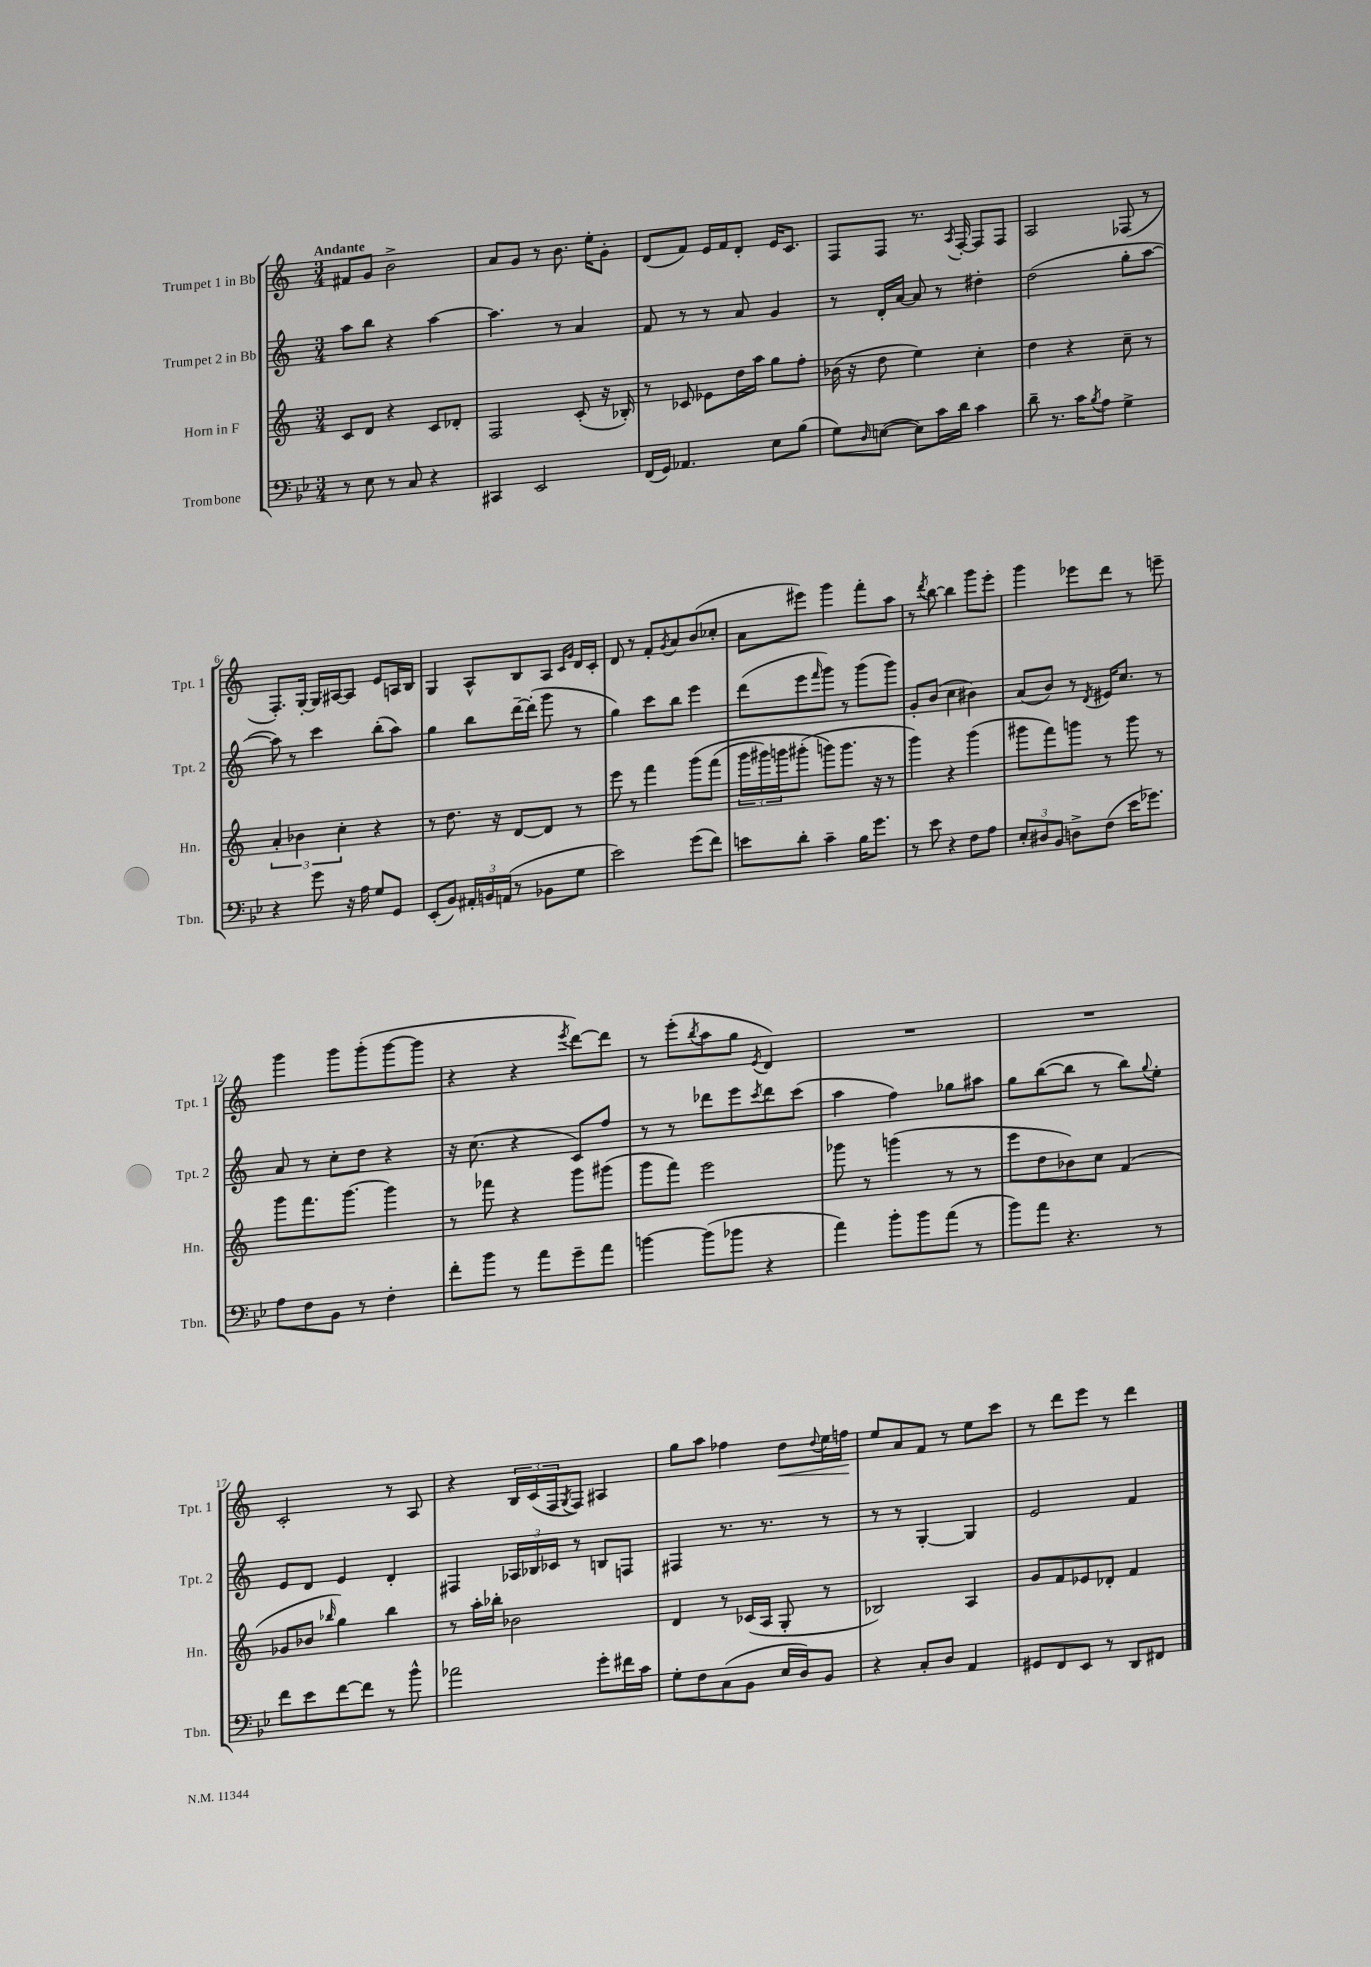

**kern	**kern	**kern	**kern	**dynam
*part4	*part3	*part2	*part1	*part1
*staff4	*staff3	*staff2	*staff1	*staff1
*I"Trombone	*I"Horn in F	*I"Trumpet 2 in Bb	*I"Trumpet 1 in Bb	*
*I'Tbn.	*I'Hn.	*I'Tpt. 2	*I'Tpt. 1	*
*clefF4	*clefG2	*clefG2	*clefG2	*
*k[b-e-]	*k[]	*k[]	*k[]	*
*M3/4	*M3/4	*M3/4	*M3/4	*
=1	=1	=1	=1	=1
!	!	!	!LO:TX:a:B:t=Andante	!
8r	8c/L	8aa\L	8f#X/L	.
8E-\	8d/J	8bb\J	8g/J	.
8r	4r	4r	2b^\	.
8C/	.	.	.	.
4r	8c/L	[4aa\	.	.
.	8d-X'/J	.	.	.
=2	=2	=2	=2	=2
4CC#X/	2F/	4.aa\]	8a/L	.
.	.	.	8g/J	.
2EE-/	.	.	8r	.
.	.	8r	8.b\	.
.	(8c'/	4a/	.	.
.	.	.	16ee'\KL	.
.	16r	.	8g'\J	.
.	16B-X'/)	.	.	.
=3	=3	=3	=3	=3
(16FF/LL	8r	8f/	(8d/L	.
16GG/JJ)	.	.	.	.
4.AA-X/	8c-X/	8r	8f/J)	.
.	8e-X\L	8r	16e/LL	.
.	.	.	16f/J	.
.	16dd\L	8a/	8d'/J	.
.	16aa\JJ	.	.	.
8E-\L	8gg\L	4g/	16e/KL	.
.	.	.	8.c/J	.
(8B-\J	8ff'\J	.	.	.
=4	=4	=4	=4	=4
8G\L)	(16b-X\	8r	8F/L	.
.	16r	.	.	.
16qqD/	.	.	.	.
([8En\J	8dd\	16d'/LL	8F/J	.
.	.	[16a/JJ	.	.
8E\L])	4ee\)	8a/]	8.r	.
16c\L	.	8r	.	.
.	.	.	8qA/	.
16d\JJ	.	.	[16F'/	.
4c\	4cc'\	4dd#X'\	8F/L]	.
.	.	.	8F/J	.
=5	=5	=5	=5	=5
8d~\	4dd\	(2dd\	2A/	.
8.r	.	.	.	.
.	4r	.	.	.
16c\KL	.	.	.	.
8qB-/	.	.	.	.
8A\J	.	.	.	.
4G^\	8cc~\	8gg'\L	(8F-X/	.
.	8r	[8aa\J	8r	.
!!LO:LB:g=z
=6	=6	=6	=6	=6
4r	6a'/	8aa\])	8.F'/L)	.
.	.	8r	.	.
.	6b-X\	.	.	.
.	.	.	[16G'/Jk	.
8g\	.	4ccc\	16G/LL]	.
.	.	.	[16A#X/J	.
.	6cc'\	.	.	.
16r	.	.	8A#/J]	.
16A\	.	.	.	.
8G/L	4r	(8bb'\L	8e/L	.
8GG/J	.	8aa\J)	16An/L	.
.	.	.	16B/JJ	.
=7	=7	=7	=7	=7
(8EE-'/L	8r	4gg\	4G/	.
8BB-/J)	8.dd\	.	.	.
24AA#X'/LL	.	8bb\L	8A^^/L	.
24BBn/	.	.	.	.
.	16r	.	.	.
(24AAn/JJ	.	.	.	.
8r	[8d/L	[16ddd~\L	8B/	.
.	.	(16ddd'\JJ]	.	.
8BB-X\L	8d/J]	8ggg\	8A/J	.
.	.	.	16qqc/LL	.
.	.	.	16qqg/JJ	.
8G\J	8r	8r	16d/LL	.
.	.	.	16c'/JJ	.
=8	=8	=8	=8	=8
2e-\)	8eee\	4gg\)	8d/	.
.	8r	.	8r	.
.	4fff\	8ccc\L	8f'/L	.
.	.	.	8qg/	.
.	.	8bb\J	8a/	.
(8g\L	(8ggg\L	4eee\	(8b/	.
8f\J)	(8fff\J	.	8cc-X'/J	.
=9	=9	=9	=9	=9
8en\L	24ggg\LL	(8ddd\L	8a\L	.
.	24ggg#X\)	.	.	.
.	24gggn\J	.	.	.
8d'\J	(8ggg#X'\J	8eee\	8eee#X\J)	.
.	.	16qqfff/	.	.
4c~\	8gggn\L)	8ggg\J)	4ggg\	.
.	8.ggg\J	8r	.	.
16B-\KL	.	(8ggg\L	8fff'\L	.
8.g\J	16r	.	.	.
.	8r	8ggg\J)	8aa\J	.
=10	=10	=10	=10	=10
8r	4ggg\)	8g'/L	8r	.
.	.	.	8qddd/	.
8e-\	.	(8b/J	[8bb\	.
4r	4r	4cc\	4bb\]	.
8F\L	(4ggg\	4b#X\)	8ggg\L	.
8A\J	.	.	8eee'\J	.
=11	=11	=11	=11	=11
12E-'/L	8ggg#X\L	(8a/L	4ggg\	.
12D#X/	.	.	.	.
.	8fff\)	8b/J)	.	.
12BB-/J	.	.	.	.
8Dn^\L	8gggn\J	8r	8eee-X\L	.
.	.	8qd/	.	.
(8F\J	8r	16e#X/KL	8ddd\J	.
.	.	8.cc/J	.	.
16e-\KL	8ggg\	.	8r	.
8.g-X\J)	.	.	.	.
.	8r	8r	8eeen~\	.
!!LO:LB:g=z
=12	=12	=12	=12	=12
8A\L	8ggg\L	8a/	4ggg\	.
8F\	8.fff\	8r	.	.
8BB-\J	.	8cc'\L	8ggg\L	.
.	[8.ggg\J	.	.	.
8r	.	8dd\J	(8ggg'\	.
4F'\	4ggg\]	4r	[8ggg\	.
.	.	.	8ggg\J]	.
=13	=13	=13	=13	=13
8f'\L	8r	16r	4r	.
.	.	(8.cc\	.	.
8b-\J	8fff-X\	.	.	.
8r	4r	4r	4r	.
8a\L	.	.	.	.
.	.	.	8qeee/	.
8g~\	8ggg\L	8c/L)	[8ddd\L)	.
8a\J	(8ggg#X\J	8ff/J	8ddd\J]	.
=14	=14	=14	=14	=14
[4bn\	8ggg\L	8r	8r	.
.	8fff\J)	8r	(8eee'\L	.
.	.	.	8qbb/	.
(8b\L]	2eee\	8ddd-X\L	8aa\	.
8b-X\J	.	8eee\	8gg\J	.
.	.	8qccc/	8qe/	.
4r	.	8ddd-\	4d/)	.
.	.	(8ccc\J	.	.
=15	=15	=15	=15	=15
4a\)	8ggg-X\	4aa\	2.r	.
.	8r	.	.	.
8b-'\L	(4gggn\	4ff\)	.	.
8b-\	.	.	.	.
(8a\J	8r	8gg-X\L	.	.
8r	8r	8aa#X\J	.	.
=16	=16	=16	=16	=16
8b-\L)	8eee\L	8gg\L	2.r	.
8a\J	8dd\	([8bb\	.	.
4.r	8b-X\)	8bb\J]	.	.
.	8cc\J	8r	.	.
.	(4f/	8bb\L)	.	.
.	.	8qqgg/	.	.
8r	.	8ee'\J	.	.
!!LO:LB:g=z
=17	=17	=17	=17	=17
8f\L	8g-X/L	8e/L	2c'/	.
8e-\	8b-X/J	8d/J	.	.
.	16qqbb-X/	.	.	.
[8f\	4gg\)	4e/	.	.
8f\J]	.	.	.	.
8r	4bb-\	4d'/	8r	.
8b-^^\	.	.	8A/	.
=18	=18	=18	=18	=18
2a-X\	8r	4F#X/	4r	.
.	16aa'\LL	.	.	.
.	16bb-X'\JJ	.	.	.
.	2b-X\	24A-X/LL	24B/LL	.
.	.	24B-X/	(24c/	.
.	.	24c-X/JJ	24F/J	.
.	.	.	8qG/	.
.	.	8r	8F/J)	.
8g'\L	.	8Bn/L	4A#X/	.
16f#X\L	.	8Fn/J	.	.
16c\JJ	.	.	.	.
=19	=19	=19	=19	=19
8G'\L	4d/	4F#X/	8gg\L	.
8F\	.	.	8aa\J	.
(8C\	8r	8.r	4ff-X\	.
8BB-\J	(16c-X/LL	.	.	.
.	16A/JJ	8.r	.	.
!	!	!	!	!LO:HP:b
16E-/LL	8G'/	.	8dd\L	<
16D/J)	.	.	.	.
.	.	.	8qqdd/	.
8BB-/J	8r	8r	16ee\L	.
.	.	.	16ffn\JJ	.
.	.	.	.	[
=20	=20	=20	=20	=20
4r	2B-X/)	8r	8ee/L	.
.	.	8r	8a/	.
8C'/L	.	[4G'/	8f/J	.
8D/J	.	.	8r	.
4AA/	4A/	4G/]	8ee\L	.
.	.	.	8ccc\J	.
=21	=21	=21	=21	=21
8GG#X/L	8g/L	2e/	8r	.
8FF/	8f/	.	8ddd\L	.
8EE-/J	8e-X/	.	8eee\J	.
8r	8d-X'/J	.	8r	.
8DD/L	4f/	4f/	4ddd\	.
8FF#X/J	.	.	.	.
==	==	==	==	==
*-	*-	*-	*-	*-
